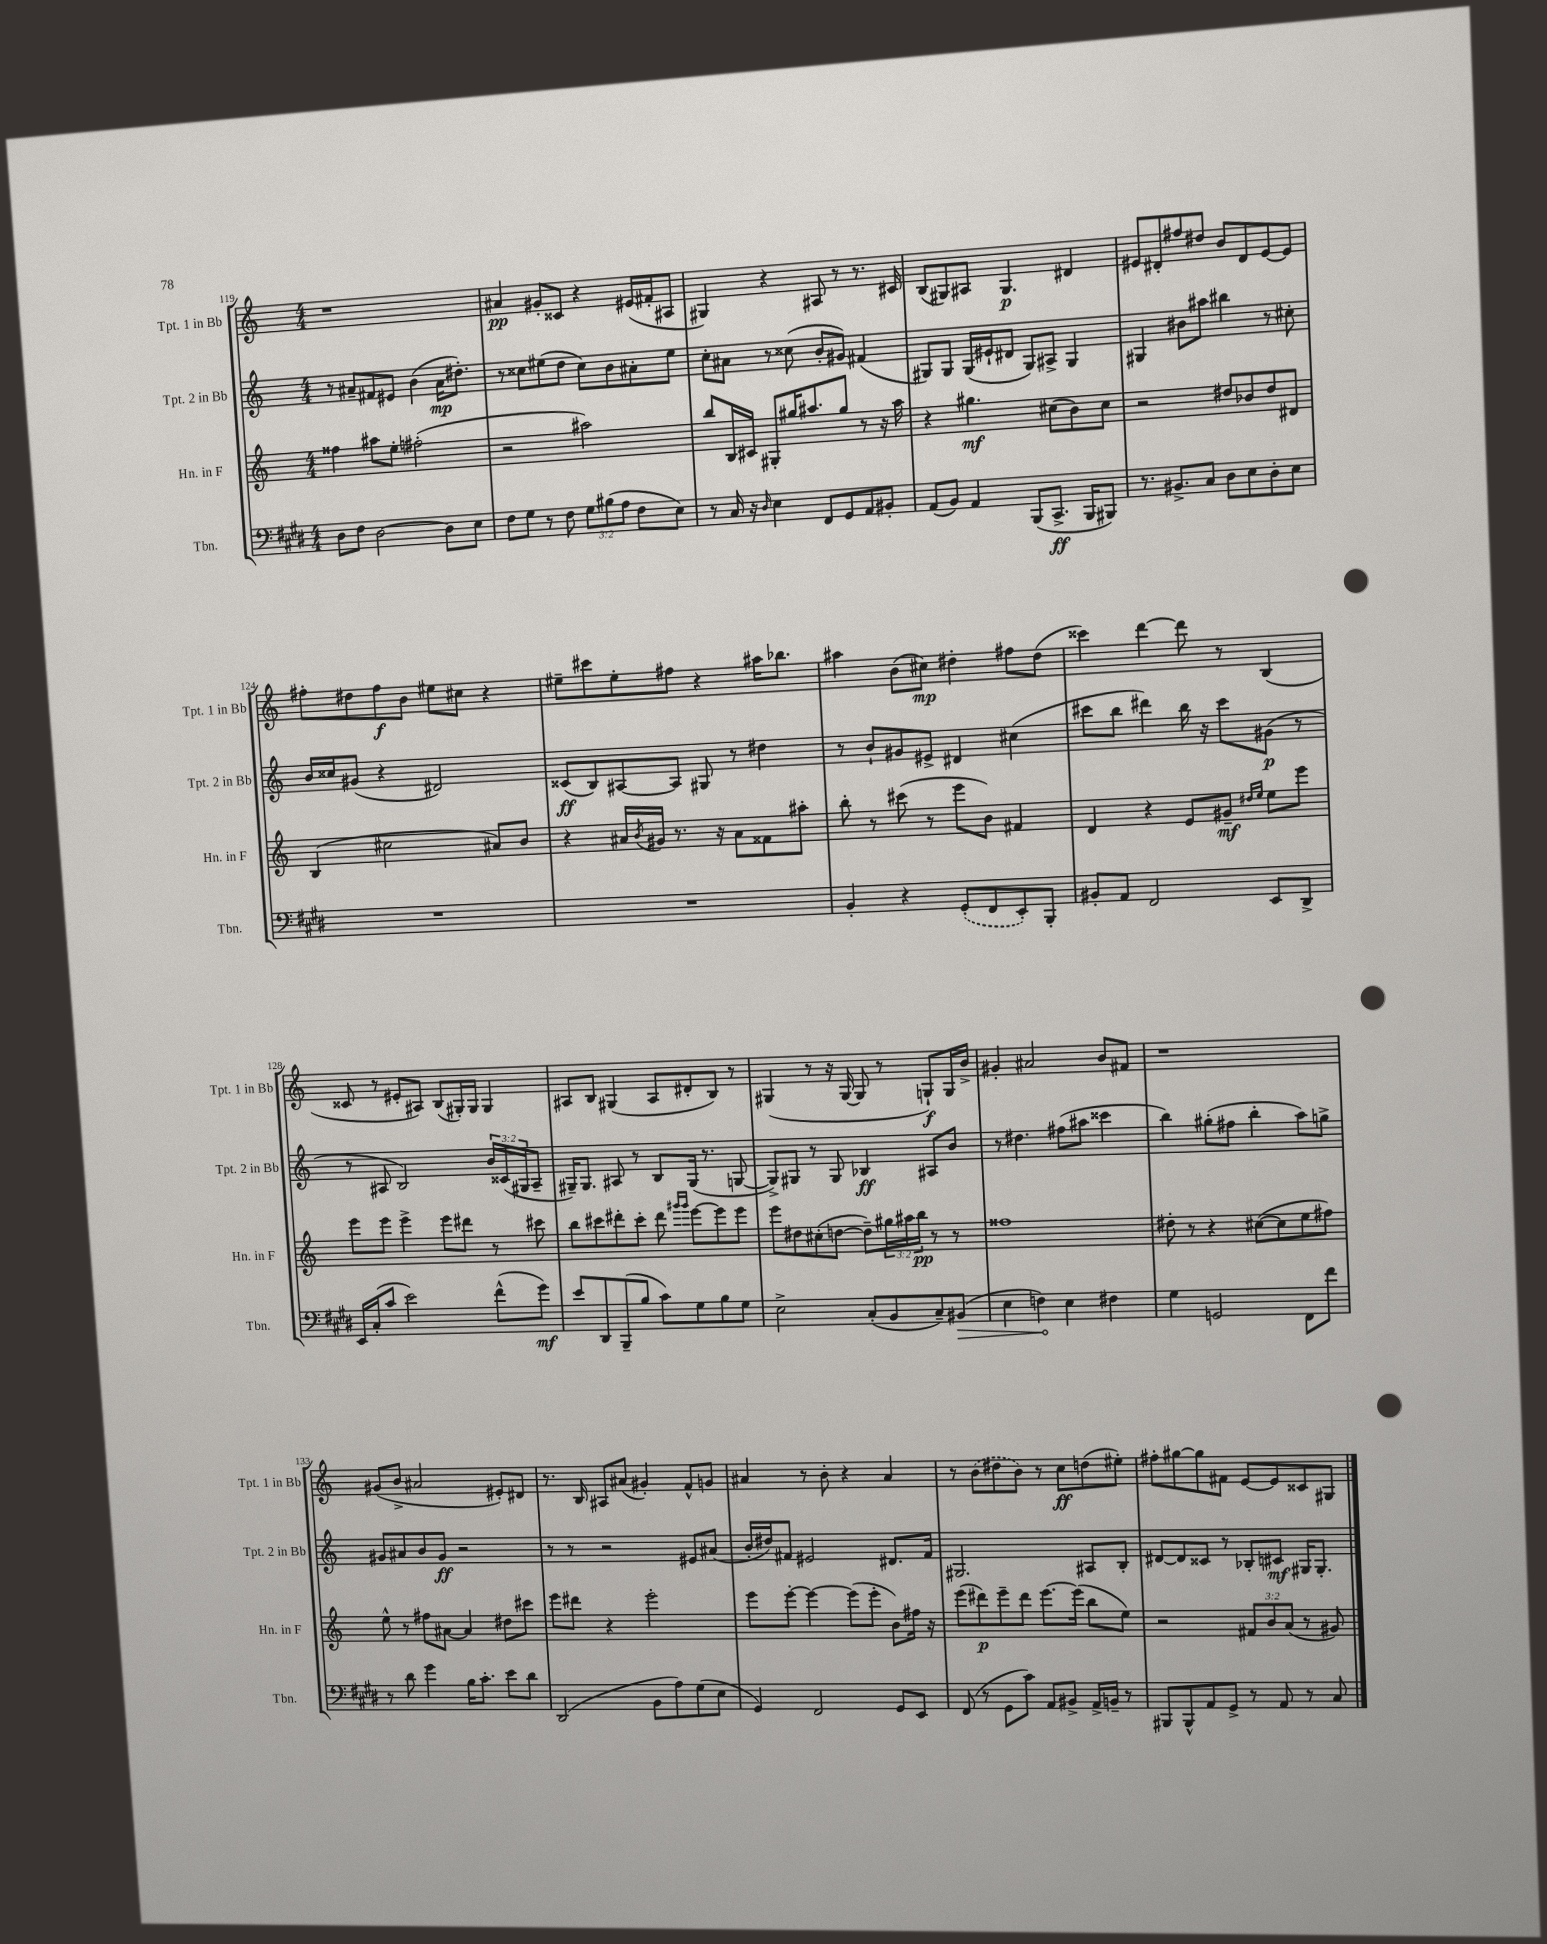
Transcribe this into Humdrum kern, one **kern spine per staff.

**kern	**kern	**kern	**kern
*staff4	*staff3	*staff2	*staff1
*clefF4	*clefG2	*clefG2	*clefG2
*k[f#c#g#d#]	*k[]	*k[]	*k[]
*M4/4	*M4/4	*M4/4	*M4/4
8D#\L	4ff##\	8r	1r
8F#\J	.	8a#~/L	.
[2D#\	8aa#\L	8f#/	.
.	8ee'\J	8e#/J	.
.	(2ff#'\	(4b\	.
8D#\]L	.	16a#\LK	.
.	.	8.dd#'\J)	.
8E\J	.	.	.
=	=	=	=
8F#\L	2r	8r	4a#/
8G#\J	.	8cc##\L	.
8r	.	(8ee#\	8g#'/L
8F#\	.	8dd\J	8c##/J
12G#\L	2aa#\)	8cc##\L)	4r
(12B#\	.	.	.
.	.	8b\	.
12A\J	.	.	.
8F#\L	.	8a#'\	(16e#/LL
.	.	.	16f#'/J
8E\J)	.	8ee#\J	8A#/J
=	=	=	=
8r	8bb/L	8cc'\L	4G#/)
16C#/	16B/L	8a#\J	.
16r	16c#/JJ	.	.
16qqD#/	.	.	.
4E\	8G#'/L	8r	4r
.	16gg#/K	(8cc##\	.
.	8.aa#/	.	.
8FF#/L	.	8b'/L	8A#/
8GG#/	8gg#/J	8g#/J)	8r
8AA/	8r	(4f#/	8.r
8BB#'/J	16r	.	.
.	16aa#\	.	16c#/
=	=	=	=
(8AA/L	4r	8G#/L)	(8B/L
8BB/J)	.	8G#/J	8G#/)
4AA/	4.gg#\	(16G#/LL	8A#/J
.	.	16e#`/J	.
.	.	8d#/J	4.G#/
(8BBB/L	.	8G#/L)	.
8.CC#^/J	(8cc#\L	8A#^/J	.
.	8b\)	4G#/	4d#/
16BBB/LK	.	.	.
8BBB#/J)	8cc#\J	.	.
=	=	=	=
8.r	2r	4G#/	8e#/L
.	.	.	8d#'/
8.BB#^/L	.	.	.
.	.	8b#\L	8ff#/
8C#/J	.	8aa#\J	8dd#/J
8D#\L	8dd#/L	4bb#\	8b/L
8E\	8b-/	.	8d#/
8D#'\	8dd#/	8r	[8e#/
8E\J	8d#/J	8cc#'\	8e#/]J
=	=	=	=
1r	(4B/	16b/LL	8ff#'\L
.	.	16cc##/J	.
.	.	(8g#/J	8dd#\
.	2cc#\	4r	8ff#\
.	.	.	8b\J
.	.	2d#/)	8ee#\L
.	.	.	8cc#\J
.	8a#/L)	.	4r
.	8b/J	.	.
=	=	=	=
1r	4r	(8c##/L	8ee#~\L
.	.	8B/)	8ccc#\
.	16a#/LL	[8A#/	8ee#'\
.	8qb/	.	.
.	16g#/JJ	.	.
.	8.r	8A#/]J	8ff#\J
.	.	8G#/	4r
.	16r	.	.
.	8a#\L	8r	.
.	8f##\	4dd#\	16aa#\LK
.	.	.	8.bb-\J
.	8aa#'\J	.	.
=	=	=	=
4BB'/	8bb'\	8r	4aa#\
.	8r	8b`/L	.
4r	(8ccc#\	8g#/	(8b\L
.	8r	8e#^/J	8cc#\J)
(8GG#'/L	8eee\L	4d#/	4dd#'\
8FF#/	8b\J)	.	.
8EE'/)	4f#/	(4cc#\	8ff#\L
8BBB'/J	.	.	(8dd#\J
=	=	=	=
8BB#'/L	4d/	8ccc#\L	4ccc##\)
8AA/J	.	8bb\J	.
2FF#/	4r	4ddd#\)	[4ddd\
.	8e/L	16bb\	8ddd\]
.	.	16r	.
.	8g#~/J	8ccc#\L	8r
.	16qqdd#/LL	.	.
.	16qqee/JJ	.	.
8EE/L	8ee\L	(8g#\J	(4B/
8DD#^/J	8eee\J	8r	.
=	=	=	=
16EE/LL	8eee\L	8r	8c##/
(16C#'/J	.	.	.
8c#/J	8eee\J	8A#/	8r
2e\)	4eee^\	2B/)	8e#'/L
.	.	.	8A#/J)
.	8eee\L	.	(8B/L
.	8ddd#\J	.	16G#'/L)
.	.	.	16G#/JJ
(8f#^^\L	8r	24b/LL	4G#/
.	.	(24c##/	.
.	.	24G#/J	.
8g#\J)	8ccc#\	8A#~/J	.
=	=	=	=
8e/L	8bb\L	16G#~/LK)	8A#/L
.	.	8.G#/J	.
8DD#/	8ccc#\	.	8B/J
(8BBB~/	8ddd#'\	8A#/	(4G#/
8B/J	8ccc#'\J	8r	.
8c#\L)	8ddd#\	8B/L	8A#/L
.	16qqggg#/LL	.	.
.	16qqggg#/JJ	.	.
8G#\	[8eee\L	(16G#/Jk	8d#'/
.	.	8.r	.
8B\	8eee\]	.	8B/J)
8G#\J	8eee\J	[8G/	8r
=	=	=	=
2E^\	8eee\L	8G^/]L)	(4G#/
.	8dd#\	8G#/J	.
.	(8cc#'\	8r	8r
.	[8dd\J	8G#/	16r
.	.	.	[16G#/
(8C#'/L	8dd~\]L)	4B-/	8G#/]
8BB/	24gg#\L	.	8r
.	24aa#\	.	.
.	24bb\JJ	.	.
8C#~/)	8r	8A#/L	8G`/L)
(8BB#/J	8r	8b/J	16G/L
.	.	.	16b^/JJ
=	=	=	=
4E\	1ff##	8r	4g#'/
.	.	4.dd#\	.
4F\)	.	.	2a#/
4E\	.	(8ff#\L	.
.	.	8aa#\J	.
4F#\	.	4ccc##\	8b/L
.	.	.	8f#/J
=	=	=	=
4G#\	8dd#'\	4bb\)	1r
.	8r	.	.
2GG/	4r	(8gg#'\L	.
.	.	8ff#\J	.
.	([8cc#\L	4bb'\	.
.	8cc#\]	.	.
8FF#\L	8ee\	8aa\L)	.
8f#\J	8ff#\J)	8gg^\J	.
=	=	=	=
8r	8ee^^\	8g#/L	(8g#/L
8d#\	8r	8a#/	8b^/J
4g#\	8ff#\L	8b/	2a#/
.	[8a#\J	8g#/J	.
16B\LK	4a#/]	2r	.
8.c#'\J	.	.	.
8e\L	8dd#\L	.	8e#'/L)
8d#\J	8ccc#\J	.	8d#/J
=	=	=	=
(2DD#/	8eee\L	8r	8.r
.	8ddd#\J	8r	.
.	.	.	16B/
.	4r	2r	8A#/L
.	.	.	(8a#/J
8BB\L	2eee'\	.	4g#'/)
8A\)	.	.	.
(8G#\	.	8e#/L	8f^^/L
8E\J	.	(8a#/J	8g/J
=	=	=	=
4GG#/)	8eee\L	16b'/LL	4a#/
.	.	16dd#/J)	.
.	[8eee'\J	8f#/J	.
2FF#/	4eee\_	2e#/	8r
.	.	.	8b'\
.	(8eee\]L	.	4r
.	8eee'\J	.	.
8GG#/L	8b\L)	8.d#/L	4a#/
8EE/J	16ff#\Jk	.	.
.	16r	16f#/Jk	.
=	=	=	=
(8FF#/	(8eee\L	2.G#/	8r
8r	8ddd#\)	.	(8b\L
8GG#\L	8eee~\	.	8dd#\
8c#\J)	8ddd#\J	.	8b\J)
8AA/L	[8.eee\L	.	8r
8BB#^/J	.	.	8cc\L
.	(16eee\]Jk	.	.
16AA^/LL	8bb\L	8A#/L	(8dd\
16BB~/JJ	.	.	.
8r	8ee\J)	8B'/J	8ee#'\J)
=	=	=	=
8BBB#/L	2r	[8d#/L	8ff#'\L
8BBB#^^/	.	8d#/]	[8gg#\
8AA/	.	8c##/J	8gg#\]
8GG#^/J	.	8r	8f#\J
8r	12f#/L	8B-'/L	[8e/L
.	12b/	.	.
8AA/	.	8c#/J	8e/]
.	(12a/J	.	.
8r	8r	16G#/LK	8c##/
.	.	8.G#'/J	.
8C#/	8g#/)	.	8G#/J
==	==	==	==
*-	*-	*-	*-
